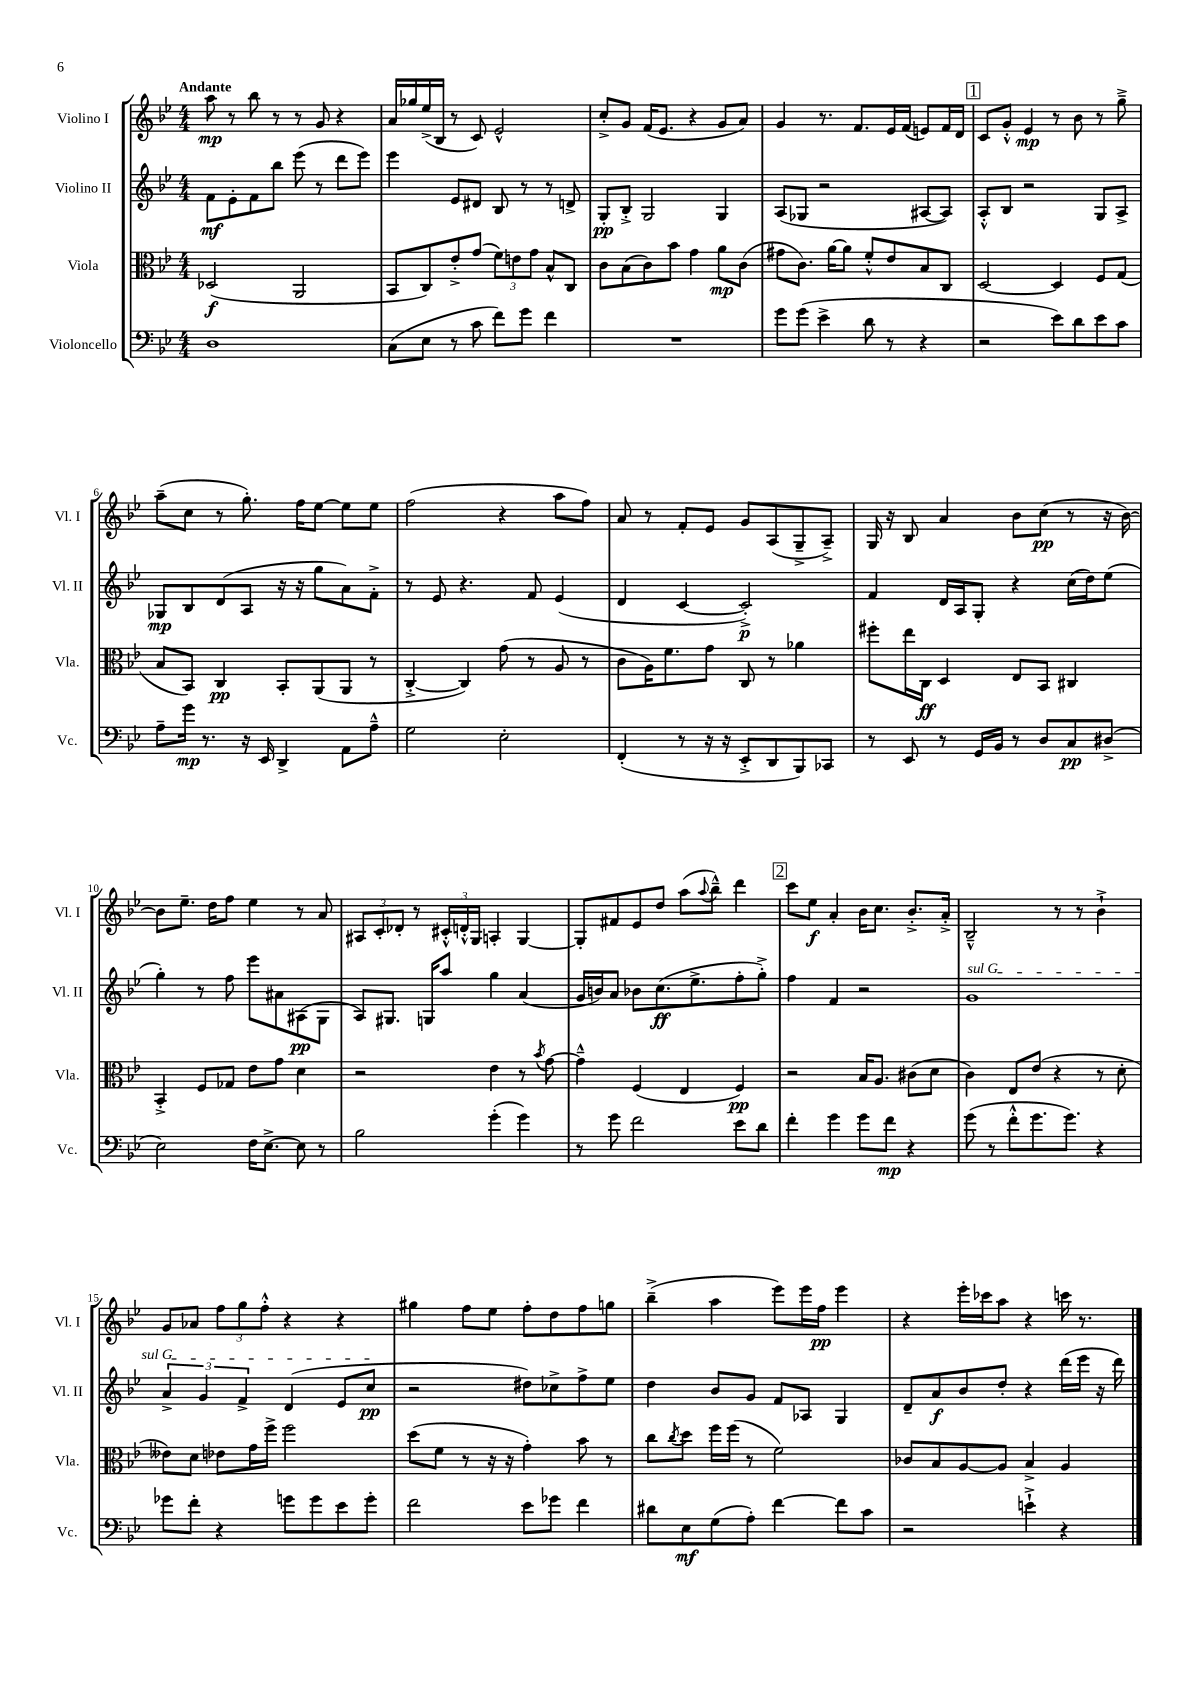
<<
\new StaffGroup <<
\new Staff = "s0" \with { instrumentName = "Violino I" shortInstrumentName = "Vl. I" } {
    \clef treble \key bes \major \numericTimeSignature \time 4/4 \tempo "Andante"
    a''8\mp r8 bes''8 r8 r8 g'8 r4 |
    a'16 ges''16 ees''16->( bes16 r8 c'8) ees'2-^ |
    c''8-.-> g'8 f'16( ees'8. r4 g'8 a'8) |
    g'4 r8. f'8. ees'16 f'16( e'8) f'16 d'16 |
    \mark \markup { \box "1" } c'8 g'8-.-^ ees'4\mp r8 bes'8 r8 g''8---> |
    a''8--( c''8 r8 g''8.-.) f''16 ees''8~ ees''8 ees''8 |
    f''2( r4 a''8 f''8) |
    a'8 r8 f'8-. ees'8 g'8 a8( g8---> a8--->) |
    g16 r16 bes8 a'4 bes'8 c''8\pp( r8 r16 bes'16~) |
    bes'8 ees''8.-- d''16 f''8 ees''4 r8 a'8 |
    \tuplet 3/2 { ais8 c'8-. des'8-. } r8 \tuplet 3/2 { cis'16-.-^ d'16-.-^ g16 } a4-. g4~ |
    g8-. fis'8 ees'8 d''8 a''8( \appoggiatura { a''8 } bes''8---^) d'''4 |
    \mark \markup { \box "2" } c'''8 ees''8\f a'4-. bes'16 c''8. bes'8.-.-> a'16-.-> |
    bes2---^ r8 r8 bes'4-!-> |
    g'8 aes'8 \tuplet 3/2 { f''8 g''8 f''8-.-^ } r4 r4 |
    gis''4 f''8 ees''8 f''8-. d''8 f''8 g''8 |
    bes''4--->( a''4 ees'''8) ees'''16 f''16\pp ees'''4 |
    r4 ees'''16-. ces'''16 a''8 r4 c'''16 r8. \bar "|." |
}
\new Staff = "s1" \with { instrumentName = "Violino II" shortInstrumentName = "Vl. II" } {
    \clef treble \key bes \major \numericTimeSignature \time 4/4
    f'8\mf ees'8-. f'8 bes''8 ees'''8( r8 d'''8 ees'''8) |
    ees'''4 ees'8 dis'8 bes8 r8 r8 d'8-> |
    g8-.\pp bes8-.-> g2 g4 |
    a8( ges8 r2 ais8~ ais8) |
    \mark \markup { \box "1" } a8-.-^ bes8 r2 g8 a8-> |
    ges8\mp bes8 d'8( a8 r16 r16 g''8 a'8) f'8-.-> |
    r8 ees'8 r4. f'8 ees'4( |
    d'4 c'4~ c'2-.->\p) |
    f'4 d'16 a16 g8-. r4 c''16( d''16) ees''8( |
    g''4-.) r8 f''8 ees'''8 ais'8 ais8\pp( g8 |
    a8) gis8. g16 a''8 g''4 a'4( |
    g'16 b'16) a'8 bes'8 c''8.\ff( ees''8.-> f''8-. g''8-.->) |
    \mark \markup { \box "2" } f''4 f'4 r2 |
    \once \override TextSpanner.bound-details.left.text = \markup { \italic "sul G" } g'1\startTextSpan |
    \tuplet 3/2 { a'4-> g'4 f'4-> } d'4( ees'8 c''8\pp\stopTextSpan |
    r2 dis''8) ces''8-> f''8-> ees''8 |
    d''4 bes'8 g'8 f'8 aes8 g4 |
    d'8-- a'8\f bes'8 d''8-. r4 d'''16( ees'''16 r16 d'''16) \bar "|." |
}
\new Staff = "s2" \with { instrumentName = "Viola" shortInstrumentName = "Vla." } {
    \clef alto \key bes \major \numericTimeSignature \time 4/4
    des2\f( a,2 |
    bes,8 c8) ees'8-.-> g'8( \tuplet 3/2 { f'8) e'8 g'8 } bes8-^ c8 |
    c'8 bes8( c'8) bes'8 g'4 a'8\mp c'8( |
    gis'8 c'8.) a'16~ a'8 f'8-.-^ ees'8 bes8 c8 |
    \mark \markup { \box "1" } d2~ d4 f8 g8( |
    bes8 bes,8) c4\pp bes,8-. a,8( a,8 r8 |
    c4~-.-> c4) g'8( r8 a8 r8 |
    c'8 a16) f'8. g'8 c8 r8 aes'4 |
    fis''8-. ees''16 c16\ff d4 ees8 bes,8 cis4 |
    bes,4-.-> f8 ges8 ees'8 g'8 d'4 |
    r2 ees'4 r8 \acciaccatura { bes'8 } g'8~ |
    g'4---^ f4( ees4 f4\pp) |
    \mark \markup { \box "2" } r2 bes16 a8. cis'8( d'8 |
    c'4) ees8 ees'8( r4 r8 d'8-. |
    eeses'8) d'8 ees'8 g'16 f''16-> f''2 |
    d''8( f'8 r8 r16 r16 g'4-.) bes'8 r8 |
    c''8 \acciaccatura { c''8 } d''8 f''16 f''16( r8 f'2) |
    ces'8 bes8 a8~ a8 bes4-> a4 \bar "|." |
}
\new Staff = "s3" \with { instrumentName = "Violoncello" shortInstrumentName = "Vc." } {
    \clef bass \key bes \major \numericTimeSignature \time 4/4
    d1 |
    c8( ees8 r8 c'8 f'8) g'8 f'4 |
    R1 |
    g'8 g'8( ees'4-> d'8 r8 r4 |
    \mark \markup { \box "1" } r2 ees'8) d'8 ees'8 c'8 |
    a8-- g'16\mp r8. r16 ees,16 d,4-> a,8 a8---^ |
    g2 ees2-. |
    f,4-.( r8 r16 r16 ees,8-.-> d,8 bes,,8) ces,8 |
    r8 ees,8 r8 g,16 bes,16 r8 d8 c8\pp dis8->( |
    ees2) f16 ees8.~-> ees8 r8 |
    bes2 g'4-.( g'4) |
    r8 g'8 f'2 ees'8 d'8 |
    \mark \markup { \box "2" } f'4-. g'4 g'8 f'8\mp r4 |
    g'8( r8 f'8-.-^ g'8. g'8.) r4 |
    ges'8 f'8-. r4 g'8 g'8 ees'8 g'8-. |
    f'2 ees'8 ges'8 f'4 |
    dis'8 ees8\mf g8( a8-.) f'4~ f'8 c'8 |
    r2 e'4-!-> r4 \bar "|." |
}
>>
>>
